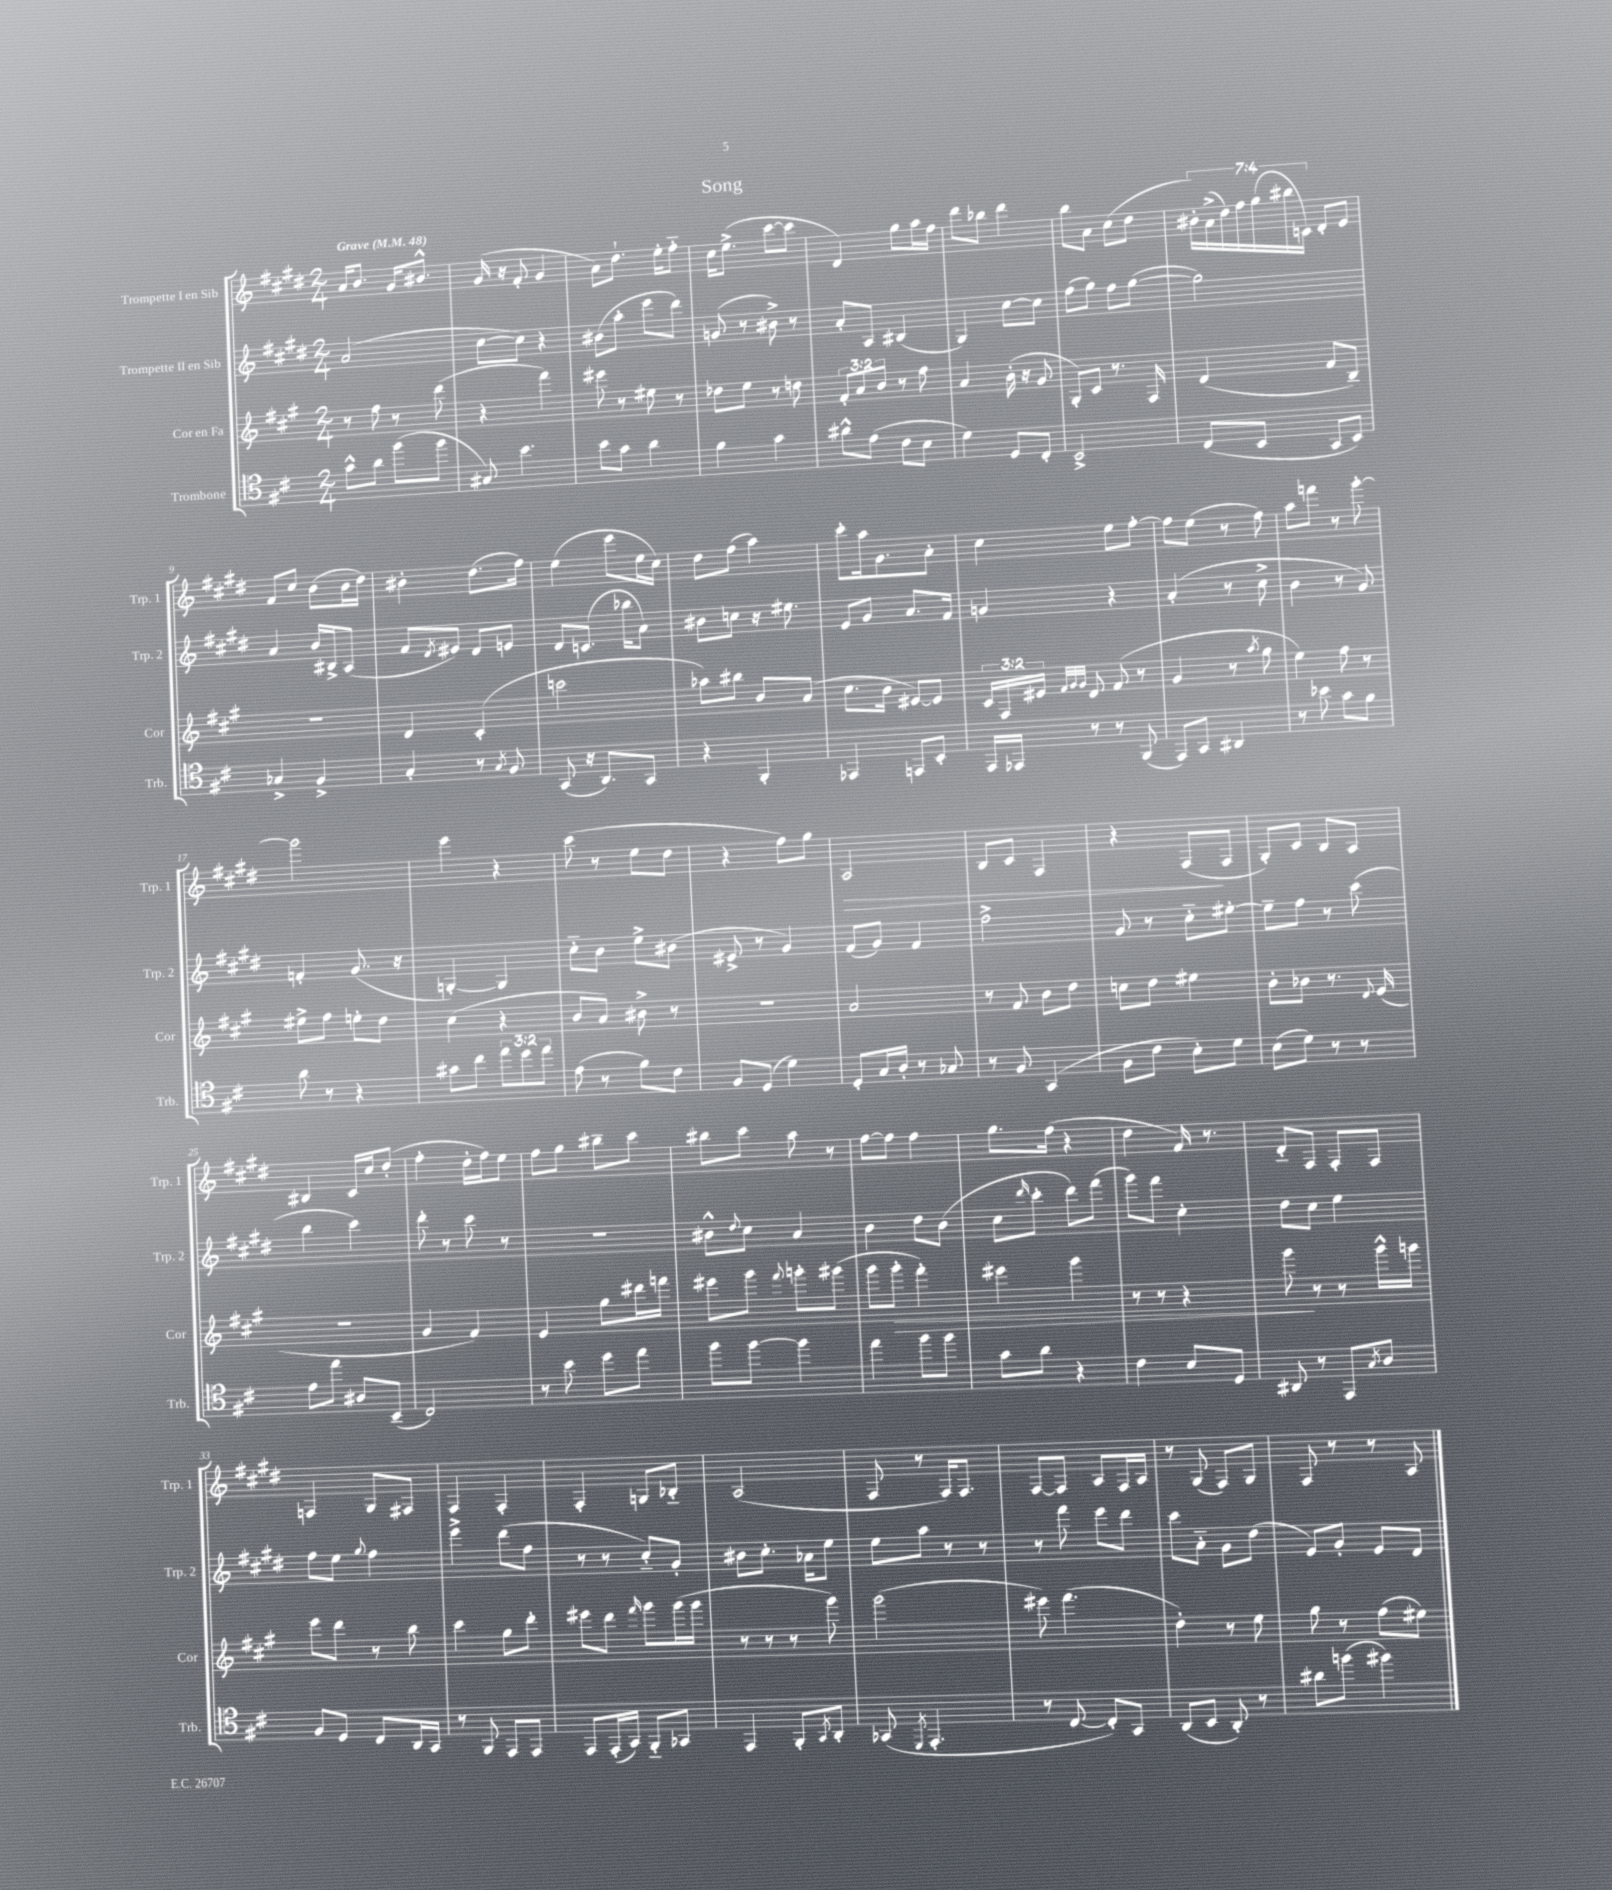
\header { title = "Song" }
<<
\new StaffGroup <<
\new Staff = "s0" \with { instrumentName = "Trompette I en Sib" shortInstrumentName = "Trp. 1" } {
    \clef treble \key e \major \numericTimeSignature \time 2/4 \override Staff.TupletNumber.text = #tuplet-number::calc-fraction-text \tempo "Grave" 4 = 48
    a'16 b'8. gis'16 bis'8.-^ |
    gis'16( r16 fis'8-. gis'4 |
    a'8) dis''8.-! e''16-. fis''8-_ |
    cis''16 e''8.->( cis'''8~ cis'''8 |
    dis'4) gis''8 a''16 fis''16 |
    dis'''8 bes''8 dis'''4 |
    b''8 a'8 cis''8( dis''8 |
    \tuplet 7/4 { bis'16-.) a'16->( dis''16) fis''16 gis''16( bis''16 c'16) } dis'8-. e'8 |
    fis'8 cis''8 b'8( b'16 dis''16) |
    bis'4-. dis''8.( fis''16) |
    e''4( e'''8 e''16 cis''16) |
    dis''8 fis''8( a''4) |
    cis'''8-. a''16 gis'8. a'8-. |
    cis''4 e''8 fis''8~-. |
    fis''8 e''8( r8 fis''8) |
    a''8 f'''8 r8 gis'''8~-. |
    gis'''2 |
    e'''4 r4 |
    cis'''8( r8 e''8 dis''8 |
    r4 fis''8) gis''8 |
    a2\> |
    b8 cis'8 fis4 |
    r4 fis8\!( fis8 |
    gis8-.) cis'8 b8 a8 |
    bis4 cis'16 cis''16 dis''8-.( |
    fis''4-. dis''16-. fis''16) e''8 |
    fis''8 gis''8 bis''8-- cis'''8 |
    bis''8 cis'''8 a''8 r8 |
    fis''8~ fis''8 fis''4 |
    gis''8. fis''16( r4 |
    dis''4 fis'16) r8. |
    dis'8-_ fis8 fis8-. fis8 |
    f4 gis8 fis8 |
    fis4 fis4-. |
    fis4-. g8 bes8-_ |
    a2( |
    fis8 r8 fis16) fis8. |
    fis8~ fis8 a8 fis16 a16 |
    r8 gis8( fis8) gis8 |
    fis8 r8 r8 a8 \bar "|." |
}
\new Staff = "s1" \with { instrumentName = "Trompette II en Sib" shortInstrumentName = "Trp. 2" } {
    \clef treble \key e \major \numericTimeSignature \time 2/4
    a'2( |
    cis''8~ cis''8) r4 |
    bis'8( a''8-. e'''8 dis'''8) |
    g'8( r8 bis'8->) r8 |
    a'8-. a8 bis4( |
    gis4) cis''8~ cis''8 |
    fis''8( gis''8) fis''8 gis''8~( |
    gis''2) |
    a'4 b'16 bis16-> a8( |
    fis'8 \acciaccatura { dis'8 } eis'8) dis'8 e'8 |
    dis'8 c'8.( bes''16 a'8) |
    bis'8 c''8 r16 eis''8. |
    e'8 gis'8 a'8. fis'16 |
    g'4 r4 |
    a'4-.( r8 cis''8-> |
    b'4 r8 gis'8) |
    f'4-. gis'8.( r16 |
    g4~-.) g4 |
    cis''8-_ b'8 e''8-> bis'8( |
    eis'8-> r8 gis'4) |
    fis'8( gis'8) fis'4 |
    fis''2-> |
    gis'8 r8 cis''8-_ eis''8~-. |
    eis''8-- fis''8 r8 cis'''8( |
    b''4 cis'''4) |
    dis'''8-. r8 cis'''8 r8 |
    R2 |
    bis'8-^ \appoggiatura { dis''8 } cis''8 a'4 |
    b'4 dis''8 b'8( |
    cis''8 \grace { dis'''16 } cis'''8-. dis'''8) fis'''8( |
    gis'''8) fis'''8 cis''4-. |
    dis''8 cis''8 e''4 |
    fis''8 e''8 \appoggiatura { gis''8 } fis''4 |
    e'''4-> dis'''8( fis''8 |
    r8 r8 cis''8-_) gis'8-. |
    bis'8 cis''8.-. aes'16 e''8 |
    e''8 a''8 r8 r8 |
    r8 fis'''8 e'''8 dis'''8 |
    cis'''8 a'8-_ gis'8 dis''8( |
    e'8) gis'8-. e'8 dis'8 \bar "|." |
}
\new Staff = "s2" \with { instrumentName = "Cor en Fa" shortInstrumentName = "Cor" } {
    \clef treble \key a \major \numericTimeSignature \time 2/4 \override Staff.TupletNumber.text = #tuplet-number::calc-fraction-text
    r8 fis''8 r8 d'''8( |
    r4 fis'''4) |
    eis'''8 r8 eis''8 r8 |
    des''8 e''8 r8 d''8 |
    \tuplet 3/2 { fis'8-. a'8 b'8 } r8 fis''8 |
    a'4 b'16-.( r16 gis'8 |
    gis8-.) cis'8 r8. fis16 |
    d'4( fis'8 b8--) |
    r2 |
    d'4 cis'4-.( |
    c'''2 |
    aes''8) bis''8 b'8 a'8( |
    cis''8. b'16 eis'8~) eis'8 |
    \tuplet 3/2 { cis'16 fis16 eis'16 } \grace { fis'32 gis'32 gis'32 } d'8 fis'8( r8 |
    gis'4 r8 \acciaccatura { a''8 } gis''8 |
    e''4) fis''8 r8 |
    eis''8-> fis''8 e''8-. d''8 |
    cis''4( r4 |
    b'8 a'8) bis'8-> r8 |
    r2 |
    a'2 |
    r8 fis'8 b'8 d''8 |
    c''8 d''8 eis''4 |
    b'8-. bes'8 r8. \appoggiatura { d'8 } e'16( |
    R2 |
    gis'4 fis'4) |
    e'4 gis''8 dis'''16 f'''16 |
    eis'''8 gis'''8 \appoggiatura { fis'''8 } g'''8-. gis'''8( |
    gis'''8 gis'''8-.\> fis'''4-.) |
    eis'''4 gis'''4 |
    r8 r8 r4 |
    gis'''8\! r8 r8 gis'''16-^ g'''16 |
    e'''8 d'''8 r8 b''8 |
    cis'''4 gis''8 d'''8-. |
    eis'''8 d'''8 \grace { fis'''16 } gis'''8 gis'''16( gis'''16 |
    r8 r8 r8 gis'''8) |
    gis'''2( |
    eis'''8) fis'''4.( |
    d''4-.) r8 e''8 |
    gis''8 r8 fis''8( eis''8) \bar "|." |
}
\new Staff = "s3" \with { instrumentName = "Trombone" shortInstrumentName = "Trb." } {
    \clef tenor \key d \major \numericTimeSignature \time 2/4 \override Staff.TupletNumber.text = #tuplet-number::calc-fraction-text
    g'8-^ a'8 fis''8( fis''8 |
    gis8) b'4. |
    b'8 g'8 a'4 |
    fis'4 g'4 |
    ais'8-^ e'8( cis'8 b8 |
    d'4) d8 cis8-. |
    b,2-> |
    cis8( b,8 g,8 b,8) |
    ges4-> fis4-> |
    g4-. r8 \acciaccatura { g8 } fis8 |
    g,8( r16 a,8.) g,8 |
    r4 fis,4-. |
    ees,4 e,8 b,8-. |
    e,16 ees,16 r8 r8 fis,8( |
    e,8) g,8 ais,4 |
    r8 bes'8 g'8 fis'8 |
    a'8 r8 r4 |
    gis'8 cis''8 \tuplet 3/2 { e''8 d''8 e''8 } |
    e'8( r8 fis'8) cis'8 |
    fis8 d8( d'4) |
    d8-. g16 a16-. r8 ges8 |
    r8 fis8 g,4( |
    fis8 cis'8 b8-.) d'8 |
    b8( d'8) r8 r8 |
    e'8 e''8 ais8 b,8--( |
    cis2) |
    r8 b'8 d''8 e''8 |
    fis''8 fis''8~ fis''4 |
    e''4 fis''8 fis''8 |
    g'8 a'8 r4 |
    cis'4 b8 d8 |
    ais,8 r8 e,8 \acciaccatura { g8 } a8 |
    fis8 d8 cis8 a,16 g,16 |
    r8 fis,8 e,8 e,8 |
    e,8 e,16-.( g,16) fis,8-_ ges,8 |
    e,4 fis,8-. \acciaccatura { g,8 } a,8-. |
    ges,8( \acciaccatura { d,8 } e,4.-. |
    r8 cis8~ cis8-.) g,8 |
    a,8( b,8 a,8-.) r8 |
    ais'8 f''8( fis''4) \bar "|." |
}
>>
>>
